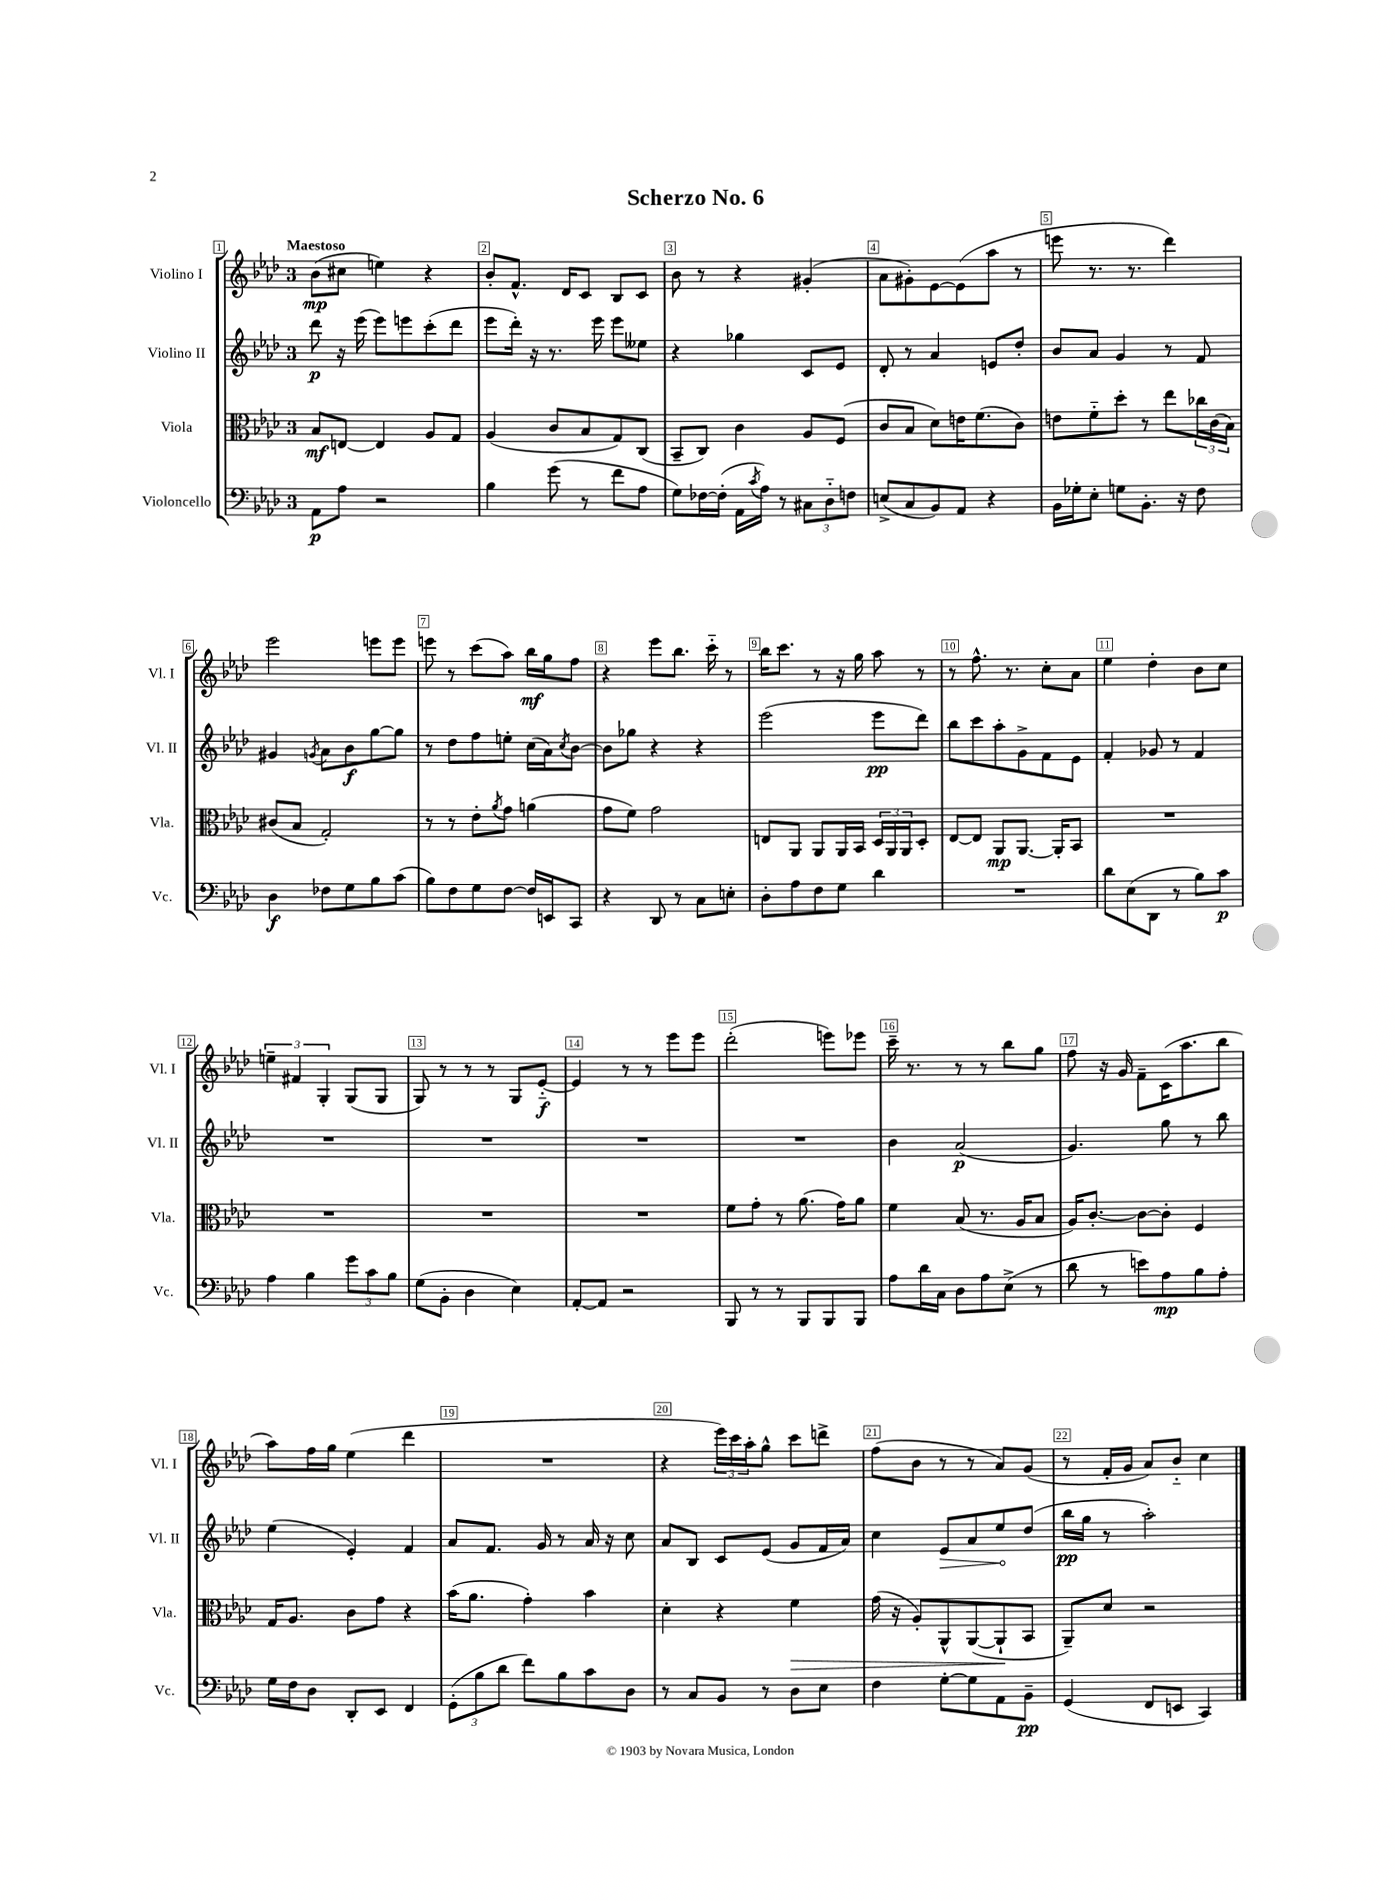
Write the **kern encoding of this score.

**kern	**kern	**kern	**kern
*staff4	*staff3	*staff2	*staff1
*clefF4	*clefC3	*clefG2	*clefG2
*k[b-e-a-d-]	*k[b-e-a-d-]	*k[b-e-a-d-]	*k[b-e-a-d-]
*M3/4	*M3/4	*M3/4	*M3/4
8AA-\L	8B-/L	8ddd-\	(8b-\L
8A-\J	[8E/J	16r	8cc#\J
.	.	(16eee-\	.
2r	4E/]	8eee-\L)	4ee\)
.	.	8eee\	.
.	8A-/L	(8ccc'\	4r
.	8G/J	8ddd-\J	.
=	=	=	=
4B-\	(4A-/	8eee-\L	8b-'/L
.	.	16ddd-'\Jk)	8.f^^/J
.	.	16r	.
(8g\	8c/L	8.r	.
.	.	.	16d-/LK
8r	8B-/	.	8c/J
.	.	16eee-\	.
8f\L	8G/)	8eee-\L	8B-/L
8A-\J	(8C/J	8ee--\J	8c/J
=	=	=	=
8G\L)	8BB-~/L	4r	8b-\
[16F-\L	8C/J)	.	8r
(16F-'\]JJ	.	.	.
16AA-\LL	4c\	4gg-\	4r
8qc/	.	.	.
16A-\JJ)	.	.	.
8r	.	.	.
12C#\L	8A-/L	8c/L	(4g#'/
12D-'~\	.	.	.
.	(8F/J	8e-/J	.
12F\J	.	.	.
=	=	=	=
(8E^/L	8c/L	8d-'/	8a-\L
8C/	8B-/J	8r	8g#'\)
8BB-/)	8d-\L)	4a-/	[8e-\
8AA-/J	16e\K	.	(8e-\]
.	(8.f\	.	.
4r	.	8e/L	8aa-\J
.	8c\J)	8dd-'/J	8r
=	=	=	=
16BB-\LL	8e\L	8b-/L	8eee\
16G-'\J	.	.	.
8E-'\J	8f'~\	8a-/J	8.r
8G\L	8dd-'\J	4g/	.
.	.	.	8.r
8.BB-'\J	8r	.	.
.	8ee-\L	8r	4ddd-\)
16r	.	.	.
8F\	24cc-\L	8f/	.
.	(24c\	.	.
.	24B-\JJ)	.	.
=	=	=	=
4D-\	(8c#/L	4g#/	2eee-\
.	8B-/J	.	.
.	.	8qg/	.
8F-\L	2G'/)	8a-\L	.
8G\	.	8b-\	.
8B-\	.	[8gg\	8eee\L
(8c\J	.	8gg\]J	8eee\J
=	=	=	=
8B-\L)	8r	8r	8eee\
8F\	8r	8dd-\L	8r
8G\	8e-'\L	8ff\	(8ccc\L
.	8qa-/	.	.
[8F\J	8g\J	8ee'\J	8aa-\J)
16F/]LL	(4a\	(16cc\LL	16bb-\LL
16EE/J	.	16a-\J)	16gg\J
.	.	8qcc/	.
8CC/J	.	[8b-\J	8ff\J
=	=	=	=
4r	8g\L	8b-\]L	4r
.	8f\J)	8gg-\J	.
8DD-/	2g\	4r	8eee-\L
8r	.	.	8.bb-\J
8C\L	.	4r	.
.	.	.	16ccc'~\
8E'\J	.	.	8r
=	=	=	=
8D-'\L	8E/L	(2eee-\	16bb-\LK
.	.	.	8.ccc\J
8A-\	8AA-/J	.	.
8F\	8AA-/L	.	8r
8G\J	16AA-/L	.	16r
.	16BB-/JJ	.	16gg\
4d-\	24D-/LL	8eee-\L	8aa-\
.	24AA-/	.	.
.	24AA-/J	.	.
.	8D-'/J	8ddd-\J)	8r
=	=	=	=
2.r	[8E-/L	8bb-\L	8r
.	8E-/]J	8ccc\	8.ff^^\
.	8AA-/L	8aa-'\	.
.	.	.	8.r
.	[8.AA-/J	8g^\	.
.	.	8f\	8cc'\L
.	16AA-'/]LK	.	.
.	8BB-/J	8e-\J	8a-\J
=	=	=	=
8d-\L	2.r	4f'/	4ee-\
(8E-\	.	.	.
8DD-\J	.	8g-/	4dd-'\
8r	.	8r	.
8B-\L)	.	4f/	8b-\L
8c\J	.	.	8cc\J
=	=	=	=
4A-\	2.r	2.r	6ee~\
.	.	.	6f#/
4B-\	.	.	.
.	.	.	6G'/
12g\L	.	.	(8G/L
12c\	.	.	.
.	.	.	8G/J
12B-\J	.	.	.
=	=	=	=
(8G\L	2.r	2.r	8G/)
8BB-'\J	.	.	8r
4D-\	.	.	8r
.	.	.	8r
4E-\)	.	.	8G/L
.	.	.	[8e-'~/J
=	=	=	=
[8AA-'/L	2.r	2.r	4e-/]
8AA-/]J	.	.	.
2r	.	.	8r
.	.	.	8r
.	.	.	8eee-\L
.	.	.	8eee-\J
=	=	=	=
8BBB-/	8f\L	2.r	(2ddd-'\
8r	8g'\J	.	.
8r	8r	.	.
8BBB-/L	(8.a-\	.	.
8BBB-/	.	.	8eee\L)
.	16g\LK)	.	.
8BBB-/J	8a-\J	.	8eee-\J
=	=	=	=
8A-\L	4f\	4b-\	16ccc~\
.	.	.	8.r
16d-\L	.	.	.
16C\JJ	.	.	.
8D-\L	(8B-/	(2a-/	8r
8A-\	8.r	.	8r
(8E-^\J	.	.	8bb-\L
.	16A-/LK	.	.
8r	8B-/J	.	8gg\J
=	=	=	=
8d-\	16A-/LK)	4.g/)	8ff\
.	[8.c'/J	.	.
8r	.	.	16r
.	.	.	16g/
8e\L)	8c\_L	.	8f~\L
8A-\	8c'\]J	8gg\	(16c\K
.	.	.	8.aa-\
8B-\	4F/	8r	.
8A-'\J	.	8bb-\	8bb-\J
=	=	=	=
16G\LL	16G/LK	(4ee-\	8aa-\L)
16F\J	8.A-/J	.	.
8D-\J	.	.	16ff\L
.	.	.	16gg\JJ
8DD-'/L	8c\L	4e-'/)	(4ee-\
8EE-/J	8g\J	.	.
4FF/	4r	4f/	4ddd-\
=	=	=	=
(12GG'\L	(16b-\LK	8a-/L	2.r
.	8.a-\J	.	.
12B-\	.	.	.
.	.	8.f/J	.
12d-\J	.	.	.
8f\L)	4g'\)	.	.
.	.	16g/	.
8B-\	.	8r	.
8c\	4b-\	16a-/	.
.	.	16r	.
8D-\J	.	8cc\	.
=	=	=	=
8r	4d-'\	8a-/L	4r
8C/L	.	8B-/J	.
8BB-/J	4r	8c/L	24eee-\LL)
.	.	.	24ccc\
.	.	.	24aa-'\J
8r	.	(8e-/J	8gg^^\J
8D-\L	4f\	8g/L	8ccc\L
8E-\J	.	16f/L	8ddd^\J
.	.	16a-/JJ)	.
=	=	=	=
4F\	(16g\	4cc\	(8ff\L
.	16r	.	.
.	8A-'/L)	.	8b-\J
[8G'\L	8AA-^^/	8e-/L	8r
8G\]	([8AA-/	8a-/	8r
8AA-\	8AA-`/]	8ee-/	8a-/L)
8BB-~\J	8BB-/J	(8dd-/J	(8g/J
=	=	=	=
(4GG/	8AA-~/L)	16bb-\LL	8r
.	.	16gg\JJ	.
.	8d-/J	8r	16f'/LL
.	.	.	16g/JJ
8FF/L	2r	2aa-'\)	8a-/L)
8EE/J	.	.	8b-'~/J
4CC/)	.	.	4cc\
==	==	==	==
*-	*-	*-	*-
